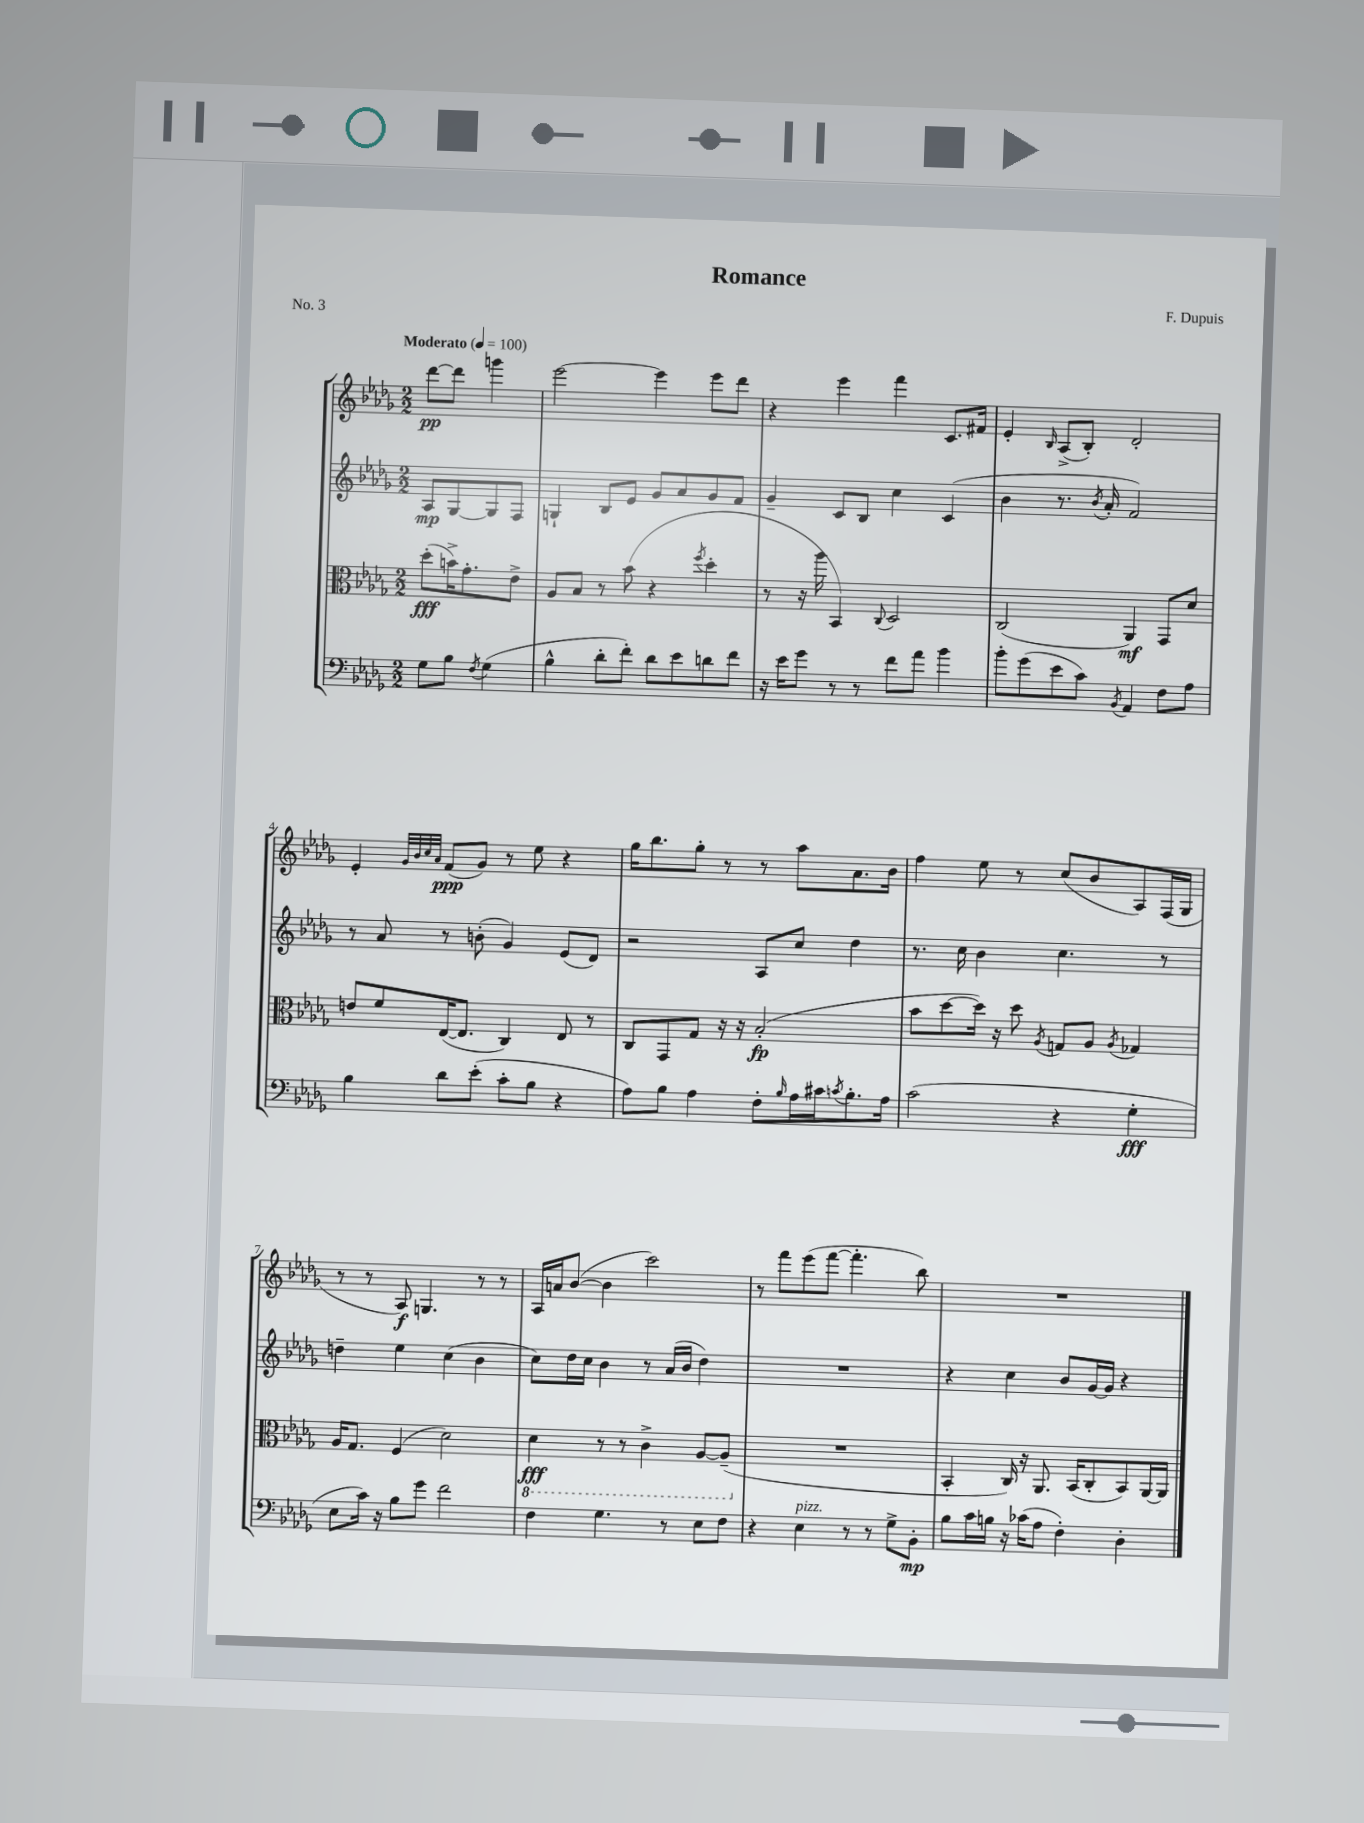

**kern	**dynam	**kern	**dynam	**kern	**dynam	**kern	**dynam
*part4	*part4	*part3	*part3	*part2	*part2	*part1	*part1
*staff4	*staff4	*staff3	*staff3	*staff2	*staff2	*staff1	*staff1
*clefF4	*	*clefC3	*	*clefG2	*	*clefG2	*
*k[b-e-a-d-g-]	*	*k[b-e-a-d-g-]	*	*k[b-e-a-d-g-]	*	*k[b-e-a-d-g-]	*
*M2/2	*	*M2/2	*	*M2/2	*	*M2/2	*
*MM100	*	*MM100	*	*MM100	*	*MM100	*
=	=	=	=	=	=	=	=
!	!	!	!	!	!	!LO:TX:a:B:t=Moderato	!
8G-\L	.	(8dd-'\L	fff	8A-/L	mp	[8ddd-\L	pp
8B-\J	.	16bn^\K)	.	[8G-/	.	8ddd-\J]	.
.	.	8.g-'\	.	.	.	.	.
8qF/	.	.	.	.	.	.	.
(4G-\	.	.	.	8G-/]	.	4gggn\	.
.	.	8e-^\J	.	8F/J	.	.	.
=1	=1	=1	=1	=1	=1	=1	=1
4B-^^\	.	8A-/L	.	4Gn`/	.	[2eee-\	.
.	.	8B-/J	.	.	.	.	.
8d-'\L	.	8r	.	8B-/L	.	.	.
8f'\J)	.	(8b-\	.	8e-/J	.	.	.
8d-\L	.	4r	.	8g-/L	.	4eee-\]	.
8e-\	.	.	.	8a-/	.	.	.
.	.	8qff/	.	.	.	.	.
8dn\	.	4dd-'\	.	8g-/	.	8eee-\L	.
8f\J	.	.	.	8f/J	.	8ddd-\J	.
=2	=2	=2	=2	=2	=2	=2	=2
16r	.	8r	.	4g-~/	.	4r	.
16e-\KL	.	.	.	.	.	.	.
8g-\J	.	16r	.	.	.	.	.
.	.	16aa-\	.	.	.	.	.
8r	.	4BB-/)	.	8c/L	.	4eee-\	.
8r	.	.	.	8B-/J	.	.	.
.	.	8qqC/	.	.	.	.	.
8f\L	.	2D-/	.	4cc\	.	4fff\	.
8a-\J	.	.	.	.	.	.	.
4b-\	.	.	.	(4c/	.	8.c/L	.
.	.	.	.	.	.	16f#X/Jk	.
=3	=3	=3	=3	=3	=3	=3	=3
8b-'\L	.	(2C/	.	4b-\	.	4e-'/	.
(8g-\	.	.	.	.	.	.	.
.	.	.	.	.	.	16qqB-/	.
8e-\	.	.	.	8.r	.	(8A-^/L	.
8c\J)	.	.	.	.	.	8B-'/J)	.
.	.	.	.	8qb-/	.	.	.
.	.	.	.	16a-'/	.	.	.
8qBB-/	.	.	.	.	.	.	.
4AA-/	.	4AA-/)	mf	2f/)	.	2d-'/	.
8F\L	.	8GG-/L	.	.	.	.	.
8A-\J	.	8d-/J	.	.	.	.	.
!!LO:LB:g=z
=4	=4	=4	=4	=4	=4	=4	=4
4B-\	.	8en/L	.	8r	.	4e-'/	.
.	.	8f/	.	8a-/	.	.	.
.	.	.	.	.	.	32qqg-/LLL	.
.	.	.	.	.	.	32qqb-/	.
.	.	.	.	.	.	32qqcc/	.
.	.	.	.	.	.	32qqa-/JJJ	.
8d-\L	.	([16E-/K	.	8r	.	(8f/L	ppp
.	.	8.E-/J]	.	.	.	.	.
(8e-'\J	.	.	.	(8bn'\	.	8g-/J)	.
8c'\L	.	4C/)	.	4g-/)	.	8r	.
8B-\J	.	.	.	.	.	8ee-\	.
4r	.	8E-/	.	(8e-/L	.	4r	.
.	.	8r	.	8d-/J)	.	.	.
=5	=5	=5	=5	=5	=5	=5	=5
8A-\L)	.	8C/L	.	2r	.	16gg-\KL	.
.	.	.	.	.	.	8.bb-\	.
8B-\J	.	8GG-/	.	.	.	.	.
4A-\	.	8G-/J	.	.	.	8gg-'\J	.
.	.	16r	.	.	.	8r	.
.	.	16r	.	.	.	.	.
8F'\L	.	(2B-'/	fp	8A-/L	.	8r	.
16qqB-/	.	.	.	.	.	.	.
16A-\L	.	.	.	8cc/J	.	8aa-\L	.
16c#X\J	.	.	.	.	.	.	.
8qcn/	.	.	.	.	.	.	.
8.B-'\	.	.	.	4dd-\	.	8.a-\	.
16A-\Jk	.	.	.	.	.	16b-\Jk	.
=6	=6	=6	=6	=6	=6	=6	=6
(2c\	.	8b-\L	.	8.r	.	4ff\	.
.	.	[8dd-\	.	.	.	.	.
.	.	.	.	16cc\	.	.	.
.	.	16dd-\Jk])	.	4b-\	.	8ee-\	.
.	.	16r	.	.	.	.	.
.	.	8dd-\	.	.	.	8r	.
.	.	8qA-/	.	.	.	.	.
4r	.	8Gn/L	.	4.cc\	.	(8cc/L	.
.	.	8A-/J	.	.	.	8b-/	.
.	.	8qA-/	.	.	.	.	.
4G-'\	fff	4G-X/	.	.	.	8A-/)	.
.	.	.	.	8r	.	(16F/L	.
.	.	.	.	.	.	16G-/JJ	.
!!LO:LB:g=z
=7	=7	=7	=7	=7	=7	=7	=7
8E-\L	.	16A-/KL	.	4ddn~\	.	8r	.
.	.	8.G-/J	.	.	.	.	.
16c\Jk)	.	.	.	.	.	8r	.
16r	.	.	.	.	.	.	.
8B-\L	.	(4F/	.	4ee-\	.	8A-/)	f
8g-\J	.	.	.	.	.	4.Gn/	.
2f\	.	2d-\)	.	(4cc\	.	.	.
.	.	.	.	4b-\	.	8r	.
.	.	.	.	.	.	8r	.
=8	=8	=8	=8	=8	=8	=8	=8
*	*	*8ba	*	*	*	*	*
4F\	.	4D-\	fff	8cc\L)	.	16A-/LL	.
.	.	.	.	.	.	16an/J	.
.	.	.	.	16dd-\L	.	([8b-/J	.
.	.	.	.	16cc\JJ	.	.	.
4.G-\	.	8r	.	4b-\	.	4b-\]	.
.	.	8r	.	.	.	.	.
.	.	4C^\	.	8r	.	2ccc\)	.
8r	.	.	.	(16a-/LL	.	.	.
.	.	.	.	16b-/JJ	.	.	.
8E-\L	.	[8AA-/L	.	4dd-\)	.	.	.
8F\J	.	(8AA-~/J]	.	.	.	.	.
=9	=9	=9	=9	=9	=9	=9	=9
*	*	*X8ba	*	*	*	*	*
4r	.	1r	.	1r	.	8r	.
.	.	.	.	.	.	8fff\L	.
!LO:TX:a:i:t=pizz.	!	!	!	!	!	!	!
4E-\	.	.	.	.	.	(8eee-\	.
.	.	.	.	.	.	[8fff\J	.
8r	.	.	.	.	.	4.fff'\]	.
8r	.	.	.	.	.	.	.
8G-^\L	.	.	.	.	.	.	.
8BB-'\J	mp	.	.	.	.	8bb-\)	.
=10	=10	=10	=10	=10	=10	=10	=10
8B-\L	.	4BB-'/	.	4r	.	1r	.
16c\L	.	.	.	.	.	.	.
16Bn\JJ	.	.	.	.	.	.	.
16r	.	16C/)	.	4cc\	.	.	.
(16c-X\KL	.	16r	.	.	.	.	.
8A-\J	.	8.AA-/	.	.	.	.	.
4F'\)	.	.	.	8b-/L	.	.	.
.	.	(16BB-/KL	.	.	.	.	.
.	.	8C'/	.	[16g-/L	.	.	.
.	.	.	.	16g-/JJ]	.	.	.
4D-'\	.	8BB-/)	.	4r	.	.	.
.	.	[16AA-/L	.	.	.	.	.
.	.	16AA-/JJ]	.	.	.	.	.
==	==	==	==	==	==	==	==
*-	*-	*-	*-	*-	*-	*-	*-
